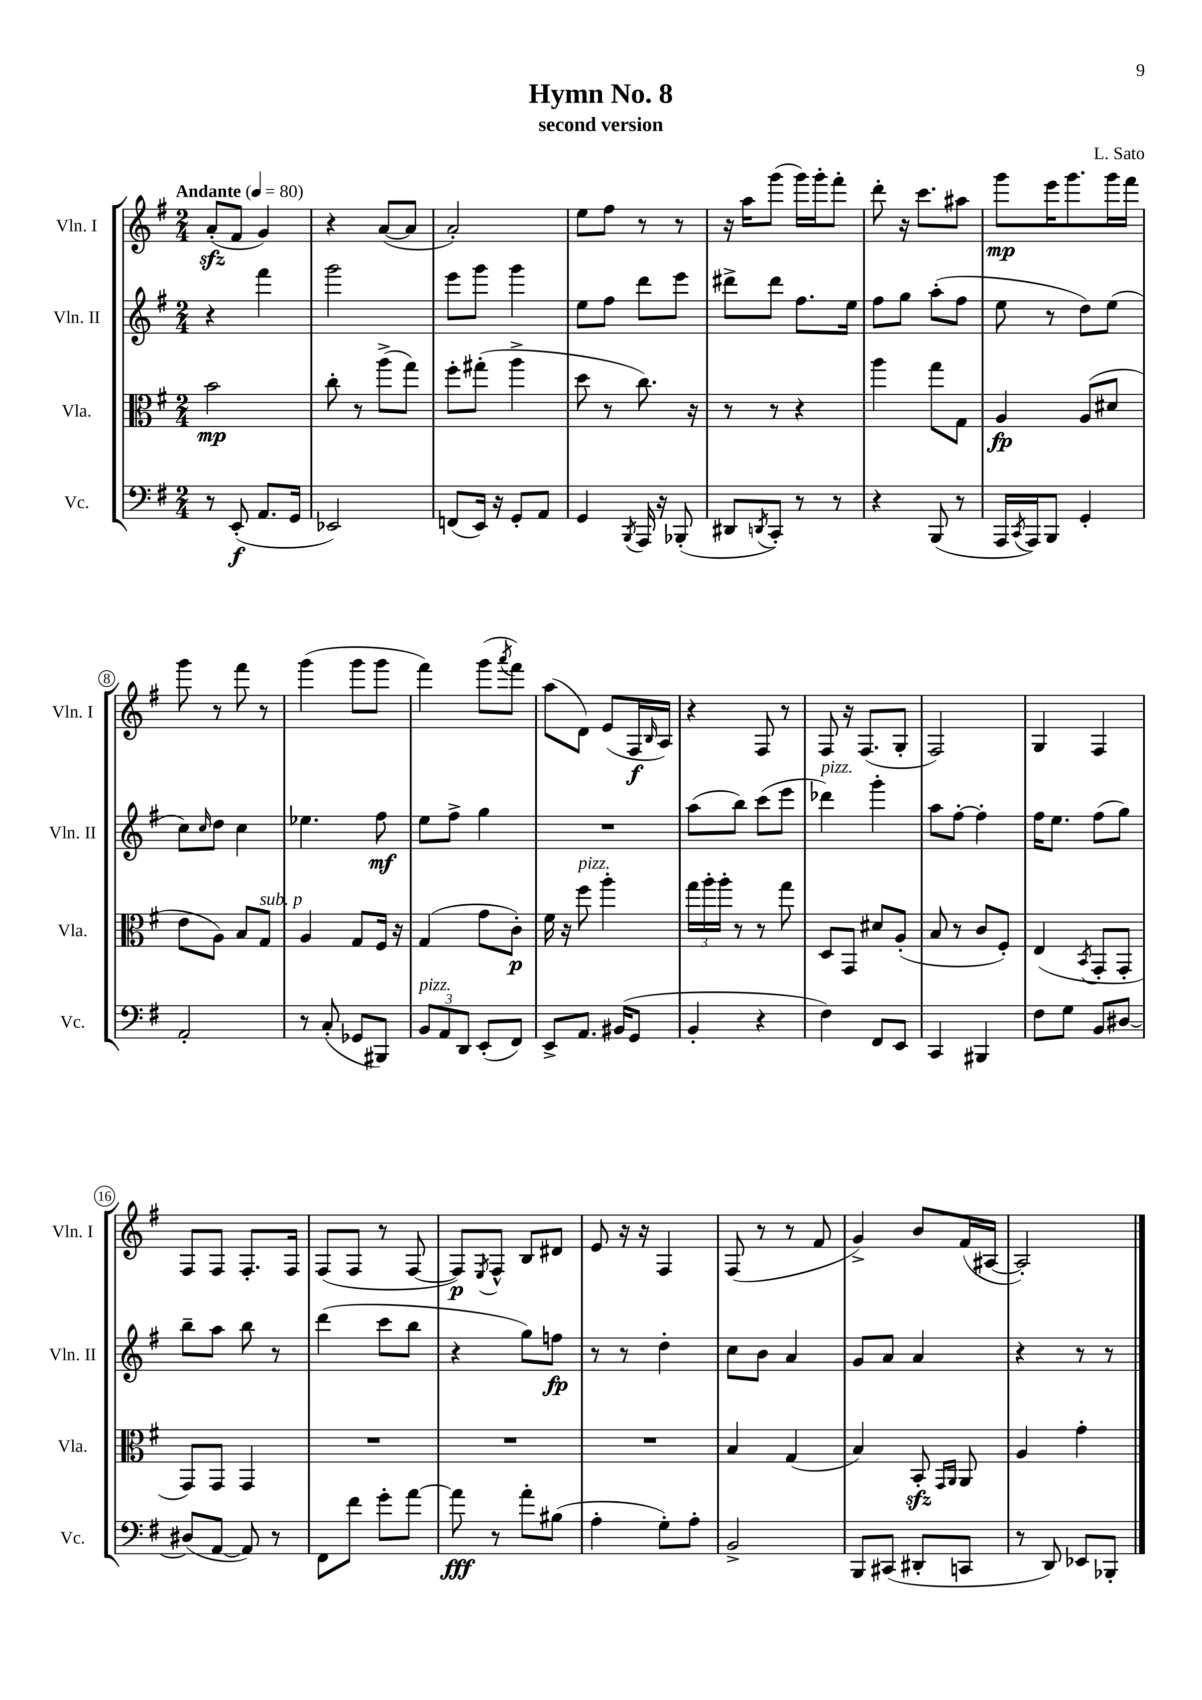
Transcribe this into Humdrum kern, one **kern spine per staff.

**kern	**dynam	**kern	**dynam	**kern	**dynam	**kern	**dynam
*part4	*part4	*part3	*part3	*part2	*part2	*part1	*part1
*staff4	*staff4	*staff3	*staff3	*staff2	*staff2	*staff1	*staff1
*I"Vc.	*	*I"Vla.	*	*I"Vln. II	*	*I"Vln. I	*
*I'Vc.	*	*I'Vla.	*	*I'Vln. II	*	*I'Vln. I	*
*clefF4	*	*clefC3	*	*clefG2	*	*clefG2	*
*k[f#]	*	*k[f#]	*	*k[f#]	*	*k[f#]	*
*M2/4	*	*M2/4	*	*M2/4	*	*M2/4	*
*MM80	*	*MM80	*	*MM80	*	*MM80	*
=1	=1	=1	=1	=1	=1	=1	=1
!	!	!	!	!	!	!LO:TX:a:B:t=Andante	!
8r	.	2b\	mp	4r	.	(8azz'/L	.
(8EE'/	f	.	.	.	.	8f#/J	.
8.AA/L	.	.	.	4fff#\	.	4g/)	.
16GG/Jk	.	.	.	.	.	.	.
=2	=2	=2	=2	=2	=2	=2	=2
2EE-X/)	.	8cc'\	.	2ggg\	.	4r	.
.	.	8r	.	.	.	.	.
.	.	(8aa^\L	.	.	.	([8a/L	.
.	.	8gg\J)	.	.	.	8a/J]	.
=3	=3	=3	=3	=3	=3	=3	=3
(8FFn/L	.	8ff#'\L	.	8eee\L	.	2a'/)	.
16EE/Jk)	.	(8gg#X'\J	.	8ggg\J	.	.	.
16r	.	.	.	.	.	.	.
8GG'/L	.	4aa^\	.	4ggg\	.	.	.
8AA/J	.	.	.	.	.	.	.
=4	=4	=4	=4	=4	=4	=4	=4
4GG/	.	8dd\	.	8ee\L	.	8ee\L	.
.	.	8r	.	8ff#\J	.	8ff#\J	.
8qBBB/	.	.	.	.	.	.	.
16AAA/	.	8.cc\)	.	8ddd\L	.	8r	.
16r	.	.	.	.	.	.	.
(8BBB-X'/	.	.	.	8eee\J	.	8r	.
.	.	16r	.	.	.	.	.
=5	=5	=5	=5	=5	=5	=5	=5
8DD#X/L	.	8r	.	8ddd#X^\L	.	16r	.
.	.	.	.	.	.	16aa\KL	.
8qDDn/	.	.	.	.	.	.	.
8CC'/J)	.	8r	.	8ddd#\J	.	(8ggg\J	.
8r	.	4r	.	8.ff#\L	.	16ggg\LL)	.
.	.	.	.	.	.	16ggg'\J	.
8r	.	.	.	.	.	8fff#'\J	.
.	.	.	.	16ee\Jk	.	.	.
=6	=6	=6	=6	=6	=6	=6	=6
4r	.	4aa\	.	8ff#\L	.	8ddd'\	.
.	.	.	.	8gg\J	.	16r	.
.	.	.	.	.	.	8.ccc\L	.
(8BBB/	.	8gg\L	.	(8aa'\L	.	.	.
8r	.	8G\J	.	8ff#\J	.	8aa#X\J	.
=7	=7	=7	=7	=7	=7	=7	=7
16AAA/LL	.	4A/	fp	8ee\	.	8ggg\L	mp
8qCC/	.	.	.	.	.	.	.
16AAA/J)	.	.	.	.	.	.	.
8BBB/J	.	.	.	8r	.	16eee\K	.
.	.	.	.	.	.	8.ggg\	.
4GG'/	.	(8A/L	.	8dd\L)	.	.	.
.	.	8d#X/J	.	(8ee\J	.	16ggg\L	.
.	.	.	.	.	.	16fff#\JJ	.
!!LO:LB:g=z
=8	=8	=8	=8	=8	=8	=8	=8
2AA'/	.	8e\L	.	8cc\L)	.	8ggg\	.
.	.	.	.	16qqcc/	.	.	.
.	.	8A\J)	.	8dd\J	.	8r	.
.	.	8B/L	.	4cc\	.	8fff#\	.
!	!	!LO:TX:a:i:t=sub. p	!	!	!	!	!
.	.	8G/J	.	.	.	8r	.
=9	=9	=9	=9	=9	=9	=9	=9
8r	.	4A/	.	4.ee-X\	.	(4ggg\	.
(8C'/	.	.	.	.	.	.	.
8GG-X/L	.	8G/L	.	.	.	8ggg\L	.
8BBB#X/J)	.	16F#/Jk	.	8ff#\	mf	8ggg\J	.
.	.	16r	.	.	.	.	.
=10	=10	=10	=10	=10	=10	=10	=10
!LO:TX:a:i:t=pizz.	!	!	!	!	!	!	!
12BB/L	.	(4G/	.	8ee\L	.	4fff#\)	.
12AA/	.	.	.	.	.	.	.
.	.	.	.	8ff#^\J	.	.	.
12DD/J	.	.	.	.	.	.	.
(8EE'/L	.	8g\L	.	4gg\	.	(8ggg\L	.
.	.	.	.	.	.	8qaaa/	.
8FF#/J)	.	8c'\J)	p	.	.	8fff#\J)	.
=11	=11	=11	=11	=11	=11	=11	=11
8EE^/L	.	16f#\	.	2r	.	(8aa\L	.
.	.	16r	.	.	.	.	.
!	!	!LO:TX:a:i:t=pizz.	!	!	!	!	!
8.AA/J	.	8ff#\	.	.	.	8d\J)	.
.	.	4aa'\	.	.	.	(8e/L	.
(16BB#X/KL	.	.	.	.	.	.	.
8GG/J	.	.	.	.	.	16F#/L	f
.	.	.	.	.	.	16qqB/	.
.	.	.	.	.	.	16A/JJ)	.
=12	=12	=12	=12	=12	=12	=12	=12
4BB'/	.	24gg\LL	.	(8aa\L	.	4r	.
.	.	24aa'\	.	.	.	.	.
.	.	24aa'\JJ	.	.	.	.	.
.	.	8r	.	8bb\J)	.	.	.
4r	.	8r	.	(8ccc\L	.	8F#/	.
.	.	8gg\	.	8eee\J	.	8r	.
=13	=13	=13	=13	=13	=13	=13	=13
!	!	!	!	!LO:TX:a:i:t=pizz.	!	!	!
4F#\)	.	8D/L	.	4ddd-X\)	.	8F#/	.
.	.	8GG/J	.	.	.	16r	.
.	.	.	.	.	.	(8.F#/L	.
8FF#/L	.	8d#X/L	.	4ggg'\	.	.	.
8EE/J	.	(8A'/J	.	.	.	8G'/J	.
=14	=14	=14	=14	=14	=14	=14	=14
4CC/	.	8B/	.	8aa\L	.	2F#/)	.
.	.	8r	.	[8ff#'\J	.	.	.
4BBB#X/	.	8c/L	.	4ff#'\]	.	.	.
.	.	8F#'/J)	.	.	.	.	.
=15	=15	=15	=15	=15	=15	=15	=15
8F#\L	.	(4E/	.	16ff#\KL	.	4G/	.
.	.	.	.	8.ee\J	.	.	.
8G\J	.	.	.	.	.	.	.
.	.	8qBB/	.	.	.	.	.
8BB/L	.	8GG'/L	.	(8ff#\L	.	4F#/	.
[8D#X/J	.	8GG'/J	.	8gg\J)	.	.	.
!!LO:LB:g=z
=16	=16	=16	=16	=16	=16	=16	=16
(8D#X/L]	.	8GG/L)	.	8bb~\L	.	8F#/L	.
[8AA/J	.	8GG/J	.	8aa\J	.	8F#/J	.
8AA/])	.	4GG/	.	8bb\	.	8.F#'/L	.
8r	.	.	.	8r	.	.	.
.	.	.	.	.	.	16F#/Jk	.
=17	=17	=17	=17	=17	=17	=17	=17
8FF#\L	.	2r	.	(4ddd\	.	(8F#/L	.
8f#\J	.	.	.	.	.	8F#/J	.
8g'\L	.	.	.	8ccc\L	.	8r	.
[8a\J	.	.	.	8bb\J	.	[8F#/	.
=18	=18	=18	=18	=18	=18	=18	=18
8a\]	fff	2r	.	4r	.	8F#/L])	p
.	.	.	.	.	.	8qE/	.
8r	.	.	.	.	.	8F#^^/J	.
8a'\L	.	.	.	8gg\L)	.	8B/L	.
(8B#X\J	.	.	.	8ffn\J	fp	8d#X/J	.
=19	=19	=19	=19	=19	=19	=19	=19
4A'\	.	2r	.	8r	.	8e/	.
.	.	.	.	8r	.	16r	.
.	.	.	.	.	.	16r	.
8G'\L)	.	.	.	4dd'\	.	4F#/	.
8A'\J	.	.	.	.	.	.	.
=20	=20	=20	=20	=20	=20	=20	=20
2BB^/	.	4B/	.	8cc\L	.	(8F#/	.
.	.	.	.	8b\J	.	8r	.
.	.	(4G/	.	4a/	.	8r	.
.	.	.	.	.	.	8f#/	.
=21	=21	=21	=21	=21	=21	=21	=21
8BBB/L	.	4B/)	.	8g/L	.	4g^/)	.
(8CC#X/J	.	.	.	8a/J	.	.	.
8DD#X'/L	.	8BBzz'/	.	4a/	.	8b/L	.
.	.	16qqGG/LL	.	.	.	.	.
.	.	16qqAA/JJ	.	.	.	.	.
8CCn/J	.	8AA/	.	.	.	(16f#/L	.
.	.	.	.	.	.	[16A#X/JJ	.
=22	=22	=22	=22	=22	=22	=22	=22
8r	.	4A/	.	4r	.	2A#'/])	.
8DD/)	.	.	.	.	.	.	.
8EE-X/L	.	4g'\	.	8r	.	.	.
8BBB-X'/J	.	.	.	8r	.	.	.
==	==	==	==	==	==	==	==
*-	*-	*-	*-	*-	*-	*-	*-
